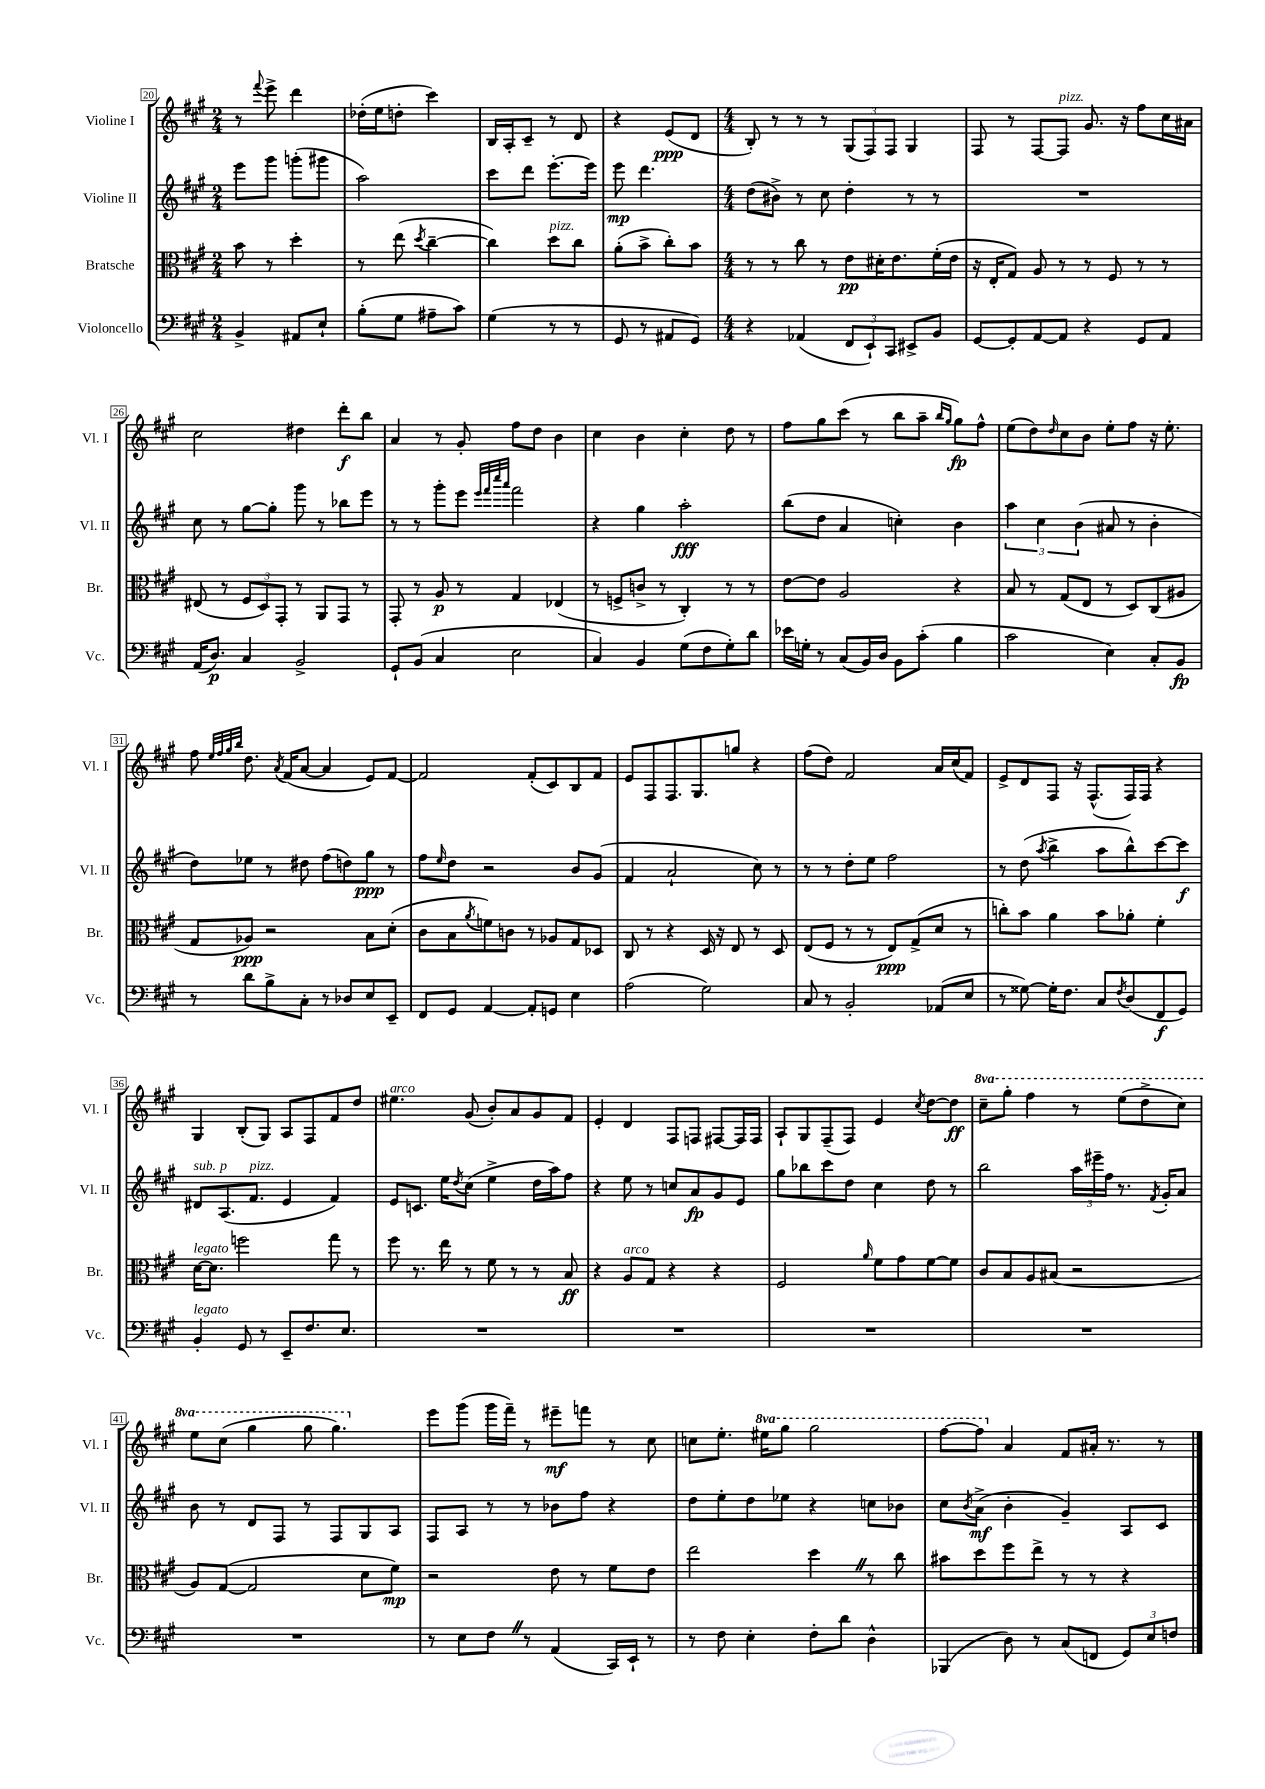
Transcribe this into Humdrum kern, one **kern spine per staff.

**kern	**kern	**kern	**kern
*staff4	*staff3	*staff2	*staff1
*clefF4	*clefC3	*clefG2	*clefG2
*k[f#c#g#]	*k[f#c#g#]	*k[f#c#g#]	*k[f#c#g#]
*M2/4	*M2/4	*M2/4	*M2/4
4BB^	8b	8eee	8r
.	.	.	8qqfff#
.	8r	8ggg#	8eee^
8AA#	4dd'	(8ggg'	4ddd
8E`	.	8ggg#	.
=	=	=	=
(8B'	8r	2aa)	(16dd-'
.	.	.	16ee
8G#	(8ee	.	8dd'
.	8qdd	.	.
8A#~	[4cc#~	.	4ccc#)
8c#)	.	.	.
=	=	=	=
(4G#	4cc#])	8ccc#	16B
.	.	.	16A'
.	.	8ddd	8c#~
8r	8dd	[8.eee'	8r
8r	8cc#	.	8d
.	.	16eee]	.
=	=	=	=
8GG#	(8a'	8eee	4r
8r	8b^	4.ddd	.
8AA#	8cc#')	.	(8e
8GG#)	8b	.	8d
=	=	=	=
*M4/4	*M4/4	*M4/4	*M4/4
4r	8r	(8dd	8B')
.	8r	8b#^)	8r
(4AA-	8cc#	8r	8r
.	8r	8cc#	8r
12FF#	8e	4dd'	(12G#
12EE`)	.	.	12F#)
.	16d#'	.	.
12CC#	.	.	12F#
.	8.e	.	.
8EE#^	.	8r	4G#
8BB	(16f#'	8r	.
.	16e	.	.
=	=	=	=
[8GG#	16r	1r	8F#
.	16E'	.	.
8GG#']	8G#)	.	8r
[8AA	8A	.	[8F#
8AA]	8r	.	8F#]
4r	8r	.	8.g#
.	8F#	.	.
.	.	.	16r
8GG#	8r	.	8ff#
8AA	8r	.	16cc#
.	.	.	16a#
=	=	=	=
(16AA	(8E#	8cc#	2cc#
8.D)	.	.	.
.	8r	8r	.
4C#	12F#	[8gg#	.
.	12D)	.	.
.	.	8gg#']	.
.	12GG#'	.	.
2BB^	8r	8ggg#	4dd#
.	8AA	8r	.
.	8GG#	8bb-	8ddd'
.	8r	8eee	8bb
=	=	=	=
8GG#`	8GG#'	8r	4a
(8BB	8r	8r	.
4C#	8A	8ggg#'	8r
.	8r	8eee	8g#'
.	.	32qqeee	.
.	.	32qqfff#	.
.	.	32qqcccc#	.
.	.	32qqaaa	.
2E	4G#	2fff#	8ff#
.	.	.	8dd
.	(4E-	.	4b
=	=	=	=
4C#)	8r	4r	4cc#
.	8F^	.	.
4BB	8c^	4gg#	4b
.	8r	.	.
(8G#	4C#')	2aa'	4cc#'
8F#	.	.	.
8G#')	8r	.	8dd
8d	8r	.	8r
=	=	=	=
16e-	[8e	(8bb	8ff#
16G'	.	.	.
8r	8e]	8dd	8gg#
(8C#	2A	4a	(8ccc#
16BB)	.	.	8r
16D	.	.	.
8BB	.	4cc')	8bb
(8c#'	.	.	8aa~
.	.	.	16qqbb
.	.	.	16qqgg#
4B	4r	4b	8gg#)
.	.	.	8ff#^^
=	=	=	=
2c#	8B	6aa	(8ee
.	8r	.	8dd)
.	.	6cc#	.
.	.	.	16qqdd
.	(8G#	.	8cc#
.	.	(6b	.
.	8E	.	8b
4E)	8r	8a#	8ee'
.	8D)	8r	8ff#
8C#'	(8C#	4b'	16r
.	.	.	8.ee'
8BB	8A#	.	.
=	=	=	=
8r	8G#	8dd)	8ff#
.	.	.	32qqee
.	.	.	32qqff#
.	.	.	32qqgg#
.	.	.	32qqbb
8d	8A-)	8ee-	8.dd
8B^	2r	8r	.
.	.	.	8qa
.	.	.	(16f#
8C#'	.	8dd#	[8a
8r	.	(8ff#	4a]
8D-	.	8dd)	.
8E	8B	8gg#	8e)
8EE~	(8d'	8r	[8f#
=	=	=	=
8FF#	8c#	8ff#	2f#]
.	.	16qqee	.
8GG#	8B	8dd	.
.	8qa	.	.
[4AA	8f)	2r	.
.	8c	.	.
8AA']	8r	.	(8f#'
8GG	8A-	.	8c#)
4E	8G#	8b	8B
.	8D-	(8g#	8f#
=	=	=	=
(2A	8C#	4f#	8e
.	8r	.	8F#
.	4r	2a`	8.F#
.	.	.	8.G#
2G#)	16D	.	.
.	16r	.	.
.	8E	.	8gg
.	8r	8cc#)	4r
.	8D	8r	.
=	=	=	=
8C#	(8E	8r	(8ff#
8r	8F#	8r	8dd)
2BB'	8r	8dd'	2f#
.	8r	8ee	.
.	8E)	2ff#	.
.	(8G#^	.	.
(8AA-	8d	.	16a
.	.	.	(16cc#
8E	8r	.	8f#)
=	=	=	=
8r	8cc')	8r	8e^
[8G##)	8b	(8dd	8d
.	.	8qaa	.
16G##']	4a	4bb^	8F#
8.F#	.	.	.
.	.	.	16r
.	.	.	(8.F#^^
8C#	8b	8aa	.
8qF#	.	.	.
(8D	8a-'	8bb^^)	16F#)
.	.	.	16F#
8FF#	4f#'	[8ccc#	4r
8GG#)	.	8ccc#]	.
=	=	=	=
4BB'	[16d	8d#	4G#
.	8.d]	.	.
.	.	(8.A	.
8GG#	2ff	.	(8B'
.	.	8.f#	.
8r	.	.	8G#)
8EE~	.	4e	8A
8.F#	.	.	8F#
.	8gg#	4f#)	8f#
8.E	.	.	.
.	8r	.	8dd
=	=	=	=
1r	8ff#	8e	4.ee#
.	8.r	8.c	.
.	16ee	16ee	.
.	.	8qdd	.
.	8r	(8cc#	(8g#
.	8f#	4ee^	8b')
.	8r	.	8a
.	8r	16dd	8g#
.	.	16aa)	.
.	8B	8ff#	8f#
=	=	=	=
1r	4r	4r	4e'
.	8A	8ee	4d
.	8G#	8r	.
.	4r	8cc	8F#
.	.	8a	8F
.	4r	8g#	[8F#
.	.	8e	16F#]
.	.	.	16F#
=	=	=	=
1r	2F#	8gg#	8A`
.	.	8bb-	8G#
.	.	8ccc#	(8F#~
.	.	8dd	8F#)
.	16qqa	.	.
.	8f#	4cc#	4e
.	8g#	.	.
.	.	.	8qcc#
.	[8f#	8dd	[8dd
.	8f#]	8r	8dd]
=	=	=	=
1r	8c#	2bb	8ccc#~
.	8B	.	8ggg#'
.	8A	.	4fff#
.	(8B#	.	.
.	2r	24aa	8r
.	.	24eee#~	.
.	.	24ff#	.
.	.	8.r	(8eee
.	.	.	8ddd^
.	.	8qf#	.
.	.	16g#'	.
.	.	8a	8ccc#)
=	=	=	=
1r	8A)	8b	8eee
.	([8G#	8r	(8ccc#
.	2G#]	8d	4ggg#
.	.	8F#	.
.	.	8r	8ggg#
.	.	8F#	4.ggg#)
.	8d	8G#	.
.	8f#)	8A	.
=	=	=	=
8r	2r	8F#	8eee
8E	.	8A	(8ggg#
8F#	.	8r	16ggg#
.	.	.	16fff#~)
8r	.	8r	8r
(4AA	8e	8b-	8eee#~
.	8r	8ff#	8fff
16CC#)	8f#	4r	8r
16EE`	.	.	.
8r	8e	.	8cc#
=	=	=	=
8r	2ee	8dd	8cc
8F#	.	8ee'	8.ee'
4E'	.	8dd	.
.	.	.	16eee#
.	.	8ee-	8ggg#
8F#'	4dd	4r	2ggg#
8d	.	.	.
4D^^	8r	8cc	.
.	8cc#	8b-	.
=	=	=	=
(4BBB-	8b#	8cc#	[8fff#
.	.	8qb	.
.	8dd	(8a^	8fff#]
8D)	8ff#	4b'	4a
8r	8ee^	.	.
(8C#	8r	4g#~)	8f#
8FF	8r	.	16a#'
.	.	.	8.r
12GG#)	4r	8A	.
12E	.	.	.
.	.	8c#	8r
12F	.	.	.
==	==	==	==
*-	*-	*-	*-
